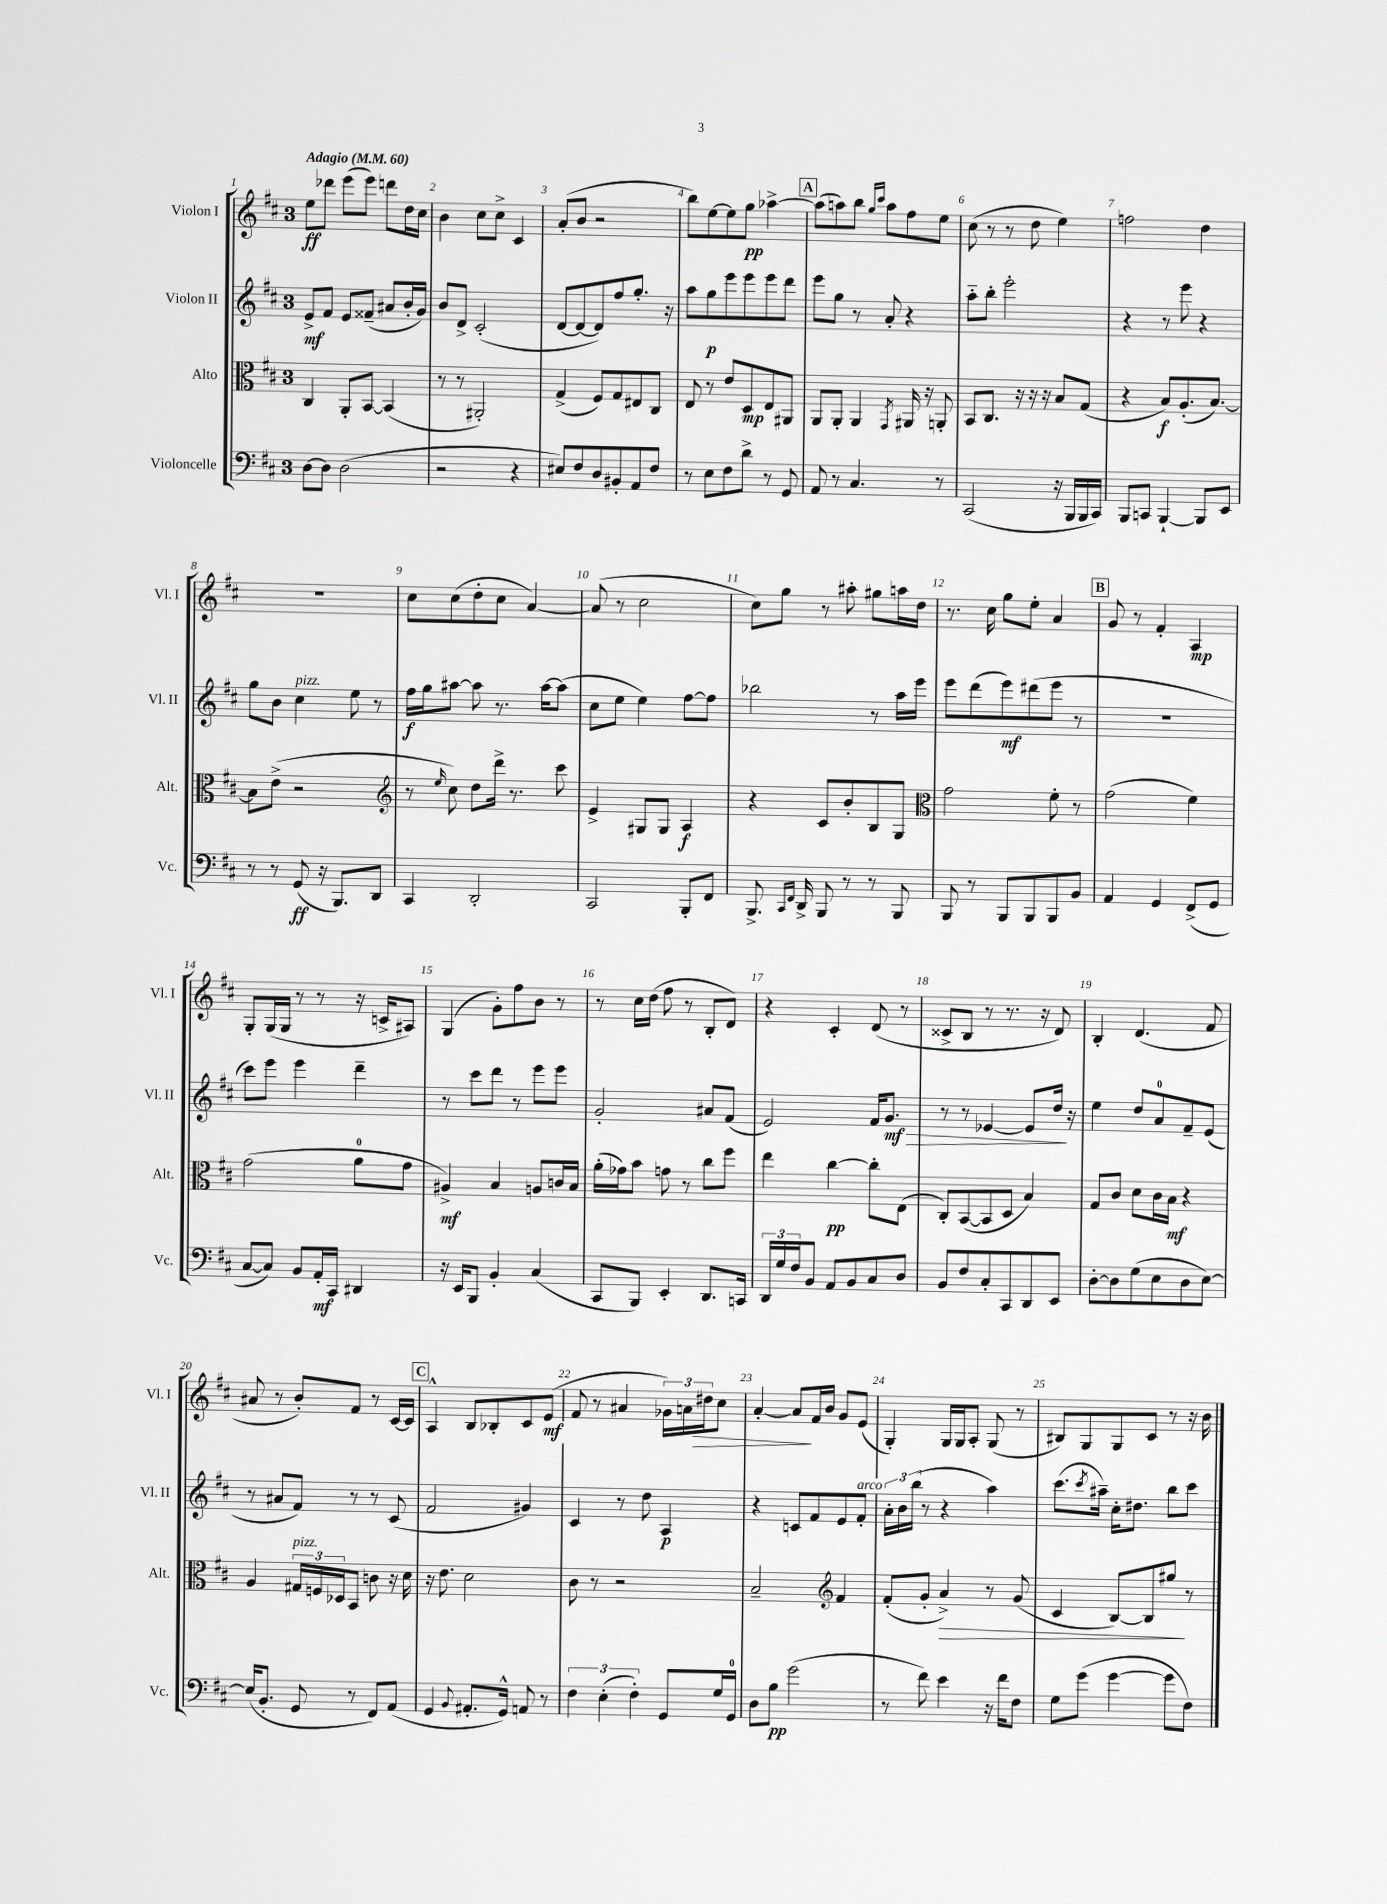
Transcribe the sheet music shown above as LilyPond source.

<<
\new StaffGroup <<
\new Staff = "s0" \with { instrumentName = "Violon I" shortInstrumentName = "Vl. I" } {
    \clef treble \key d \major \once \override Staff.TimeSignature.style = #'single-digit \time 3/4 \tempo "Adagio" 4 = 60
    e''8\ff des'''8 e'''8( e'''8) d'''8 d''16 cis''16 |
    b'4 cis''8 cis''8-> cis'4 |
    a'8-.( b'8 r2 |
    b''8) e''8~ e''8 g''8\pp aes''4~-> |
    \mark \markup { \box "A" } aes''8( a''8) b''8 \grace { g''16 cis'''16 } a''8 fis''8 e''8 |
    cis''8( r8 r8 d''8 e''4) |
    f''2 d''4 |
    r2. |
    cis''8 cis''8( d''8-. cis''8 a'4~) |
    a'8( r8 cis''2 |
    cis''8) g''8 r8 ais''8-. gis''8 a''16 d''16 |
    r8. cis''16 g''8 e''8-. a'4 |
    \mark \markup { \box "B" } g'8 r8 fis'4-. a4\mp |
    g8-. g16( g16 r8 r8 r16 c'16-> ais8) |
    g4( g'8-.) fis''8 b'8 r8 |
    r8 cis''16 d''16( fis''8 r8 b8-. d'8) |
    r4 cis'4-. d'8( r8 |
    cisis'8-> b8 r8 r8. r16 d'8) |
    b4-. d'4.( fis'8 |
    ais'8 r8 b'8-.) fis'8 r8 cis'16~ cis'16 |
    \mark \markup { \box "C" } a4-^ b8 bes8-. cis'8 e'8\mf( |
    fis'8 r8 ais'4 \tuplet 3/2 { ges'16) a'16 dis''16\> } cis''8 |
    a'4~-. a'8\! fis'16 b'16 g'8 e'8( |
    g4-.) g16 g16 a8-. g8( r8 |
    bis8) g8 g8 cis'8 r8 r16 b'16 \bar "|." |
}
\new Staff = "s1" \with { instrumentName = "Violon II" shortInstrumentName = "Vl. II" } {
    \clef treble \key d \major \once \override Staff.TimeSignature.style = #'single-digit \time 3/4
    e'8->\mf fis'8 e'8 fisis'8--( ais'8 b'16-. g'16) |
    b'8 d'8-> cis'2-.( |
    d'8~ d'8~ d'8) fis''8 g''8.-. r16 |
    a''8 g''8\p e'''8 e'''8 e'''8 d'''8 |
    \mark \markup { \box "A" } e'''8 g''8 r8 a'8-. r4 |
    a''8-_ b''8-. e'''2-. |
    r4 r8 e'''8 r4 |
    g''8 b'8 cis''4^\markup { \italic "pizz." } e''8 r8 |
    fis''16\f g''16 ais''8~ ais''8 r8. ais''16~ ais''8( |
    cis''8 e''8 e''4) fis''8~ fis''8 |
    bes''2 r8 a''16 e'''16 |
    e'''8 d'''8( e'''8\mf) dis'''8( e'''8 r8 |
    \mark \markup { \box "B" } R2. |
    cis'''8) e'''8 e'''4 d'''4-- |
    r8 cis'''8 d'''8 r8 e'''8 e'''8 |
    g'2-. ais'8 fis'8( |
    e'2) fis'16 g'8.\mf\> |
    r8 r8 ees'4~ ees'8 d''16\! r16 |
    e''4 d''8 a'8-0 fis'8-- e'8( |
    r8 ais'8 fis'8) r8 r8 cis'8( |
    \mark \markup { \box "C" } fis'2 gis'4) |
    cis'4 r8 d''8 a4\p |
    r4 c'8 fis'8 e'8 fis'8-.^\markup { \italic "arco" } |
    \tuplet 3/2 { a'16-. b'16 b''16( } r8 r4 a''4) |
    cis'''8.( \acciaccatura { cis'''8 } ais''16--) cis''16-. dis''8. b''8 cis'''8 \bar "|." |
}
\new Staff = "s2" \with { instrumentName = "Alto" shortInstrumentName = "Alt." } {
    \clef alto \key d \major \once \override Staff.TimeSignature.style = #'single-digit \time 3/4
    cis4 a,8-. b,8~ b,4( |
    r8 r8 ais,2-.) |
    g4->( fis8) g8 eis8 cis8 |
    e8 r8 e'8 d8\mp e8 ais,8 |
    \mark \markup { \box "A" } a,8 a,8-. a,4 \acciaccatura { g,8 } ais,16 r16 a,8-. |
    b,8 cis8. r16 r16 r16 b8 g8( |
    r4 b8\f) a8.-.( b8.~) |
    b8 e'8->( r2 |
    \clef treble r8 \grace { e''16 } cis''8) d''8 d'''16-> r8. cis'''8 |
    e'4-> gis8 gis8 a4\f |
    r4 cis'8 b'8-. b8 g8 |
    \clef alto g'2 fis'8-. r8 |
    \mark \markup { \box "B" } g'2( fis'4) |
    g'2( a'8-0 g'8 |
    ais4->\mf) b4 a8 c'16 b16 |
    a'16-.( ges'16) b'8 g'8 r8 cis''8 fis''8 |
    e''4 cis''4~\pp cis''8-. e8( |
    cis8-.) b,8~( b,8 d8 b4) |
    g8 cis'8 d'8 cis'16 b16\mf r4 |
    a4 \tuplet 3/2 { gis16^\markup { \italic "pizz." } f16 des16 } b,8 c'8 r16 d'16 |
    \mark \markup { \box "C" } r16 e'8. d'2 |
    cis'8 r8 r2 |
    b2-- \clef treble fis'4 |
    fis'8-.( g'8-. a'4->\>) r8 g'8( |
    cis'4 b8~) b8 gis''8\! r8 \bar "|." |
}
\new Staff = "s3" \with { instrumentName = "Violoncelle" shortInstrumentName = "Vc." } {
    \clef bass \key d \major \once \override Staff.TimeSignature.style = #'single-digit \time 3/4
    d8~ d8 d2( |
    r2 r4 |
    eis8) fis8 d8 bis,8-. a,8 fis8 |
    r8 e8 fis8 d'8-> r8 g,8 |
    \mark \markup { \box "A" } a,8 r8 cis4. r8 |
    cis,2( r16 b,,16 b,,16 cis,16) |
    b,,8 c,8 b,,4~-! b,,8 e,8 |
    r8 r8 g,8\ff( r16 b,,8.) d,8 |
    cis,4 d,2-. |
    cis,2 b,,8-. fis,8 |
    b,,8.-> \grace { cis,16 fis,16 } d,16-> b,,8 r8 r8 b,,8 |
    b,,8 r8 b,,8 b,,8 b,,8 b,8 |
    \mark \markup { \box "B" } a,4 g,4 fis,8->( g,8 |
    cis8~ cis8) b,8 a,16-.\mf cis,16 dis,4 |
    r16 e,16 b,,8 b,4-. cis4( |
    cis,8 b,,8) e,4-. d,8. c,16 |
    \tuplet 3/2 { d,16 g16 fis16 } b,8 a,8 b,8 cis8 d8 |
    b,8 fis8 cis8-. cis,8 d,8 e,8 |
    d8~-. d8 g8( e8 d8 e8~) |
    e16( b,8.-. g,8 r8 fis,8) a,8( |
    \mark \markup { \box "C" } g,4 \appoggiatura { b,8 } ais,8.-. g,16-^) a,8 r8 |
    \tuplet 3/2 { fis4 e4-.( fis4-.) } g,8 g16 g,16-0 |
    d8 b8\pp g'2( |
    r8 fis'8) e'4 r16 fis'16 fis8 |
    g8 g'8( g'4~ g'8 fis8) \bar "|." |
}
>>
>>
\layout { \context { \Score \override BarNumber.break-visibility = ##(#f #t #t) barNumberVisibility = #all-bar-numbers-visible } }
